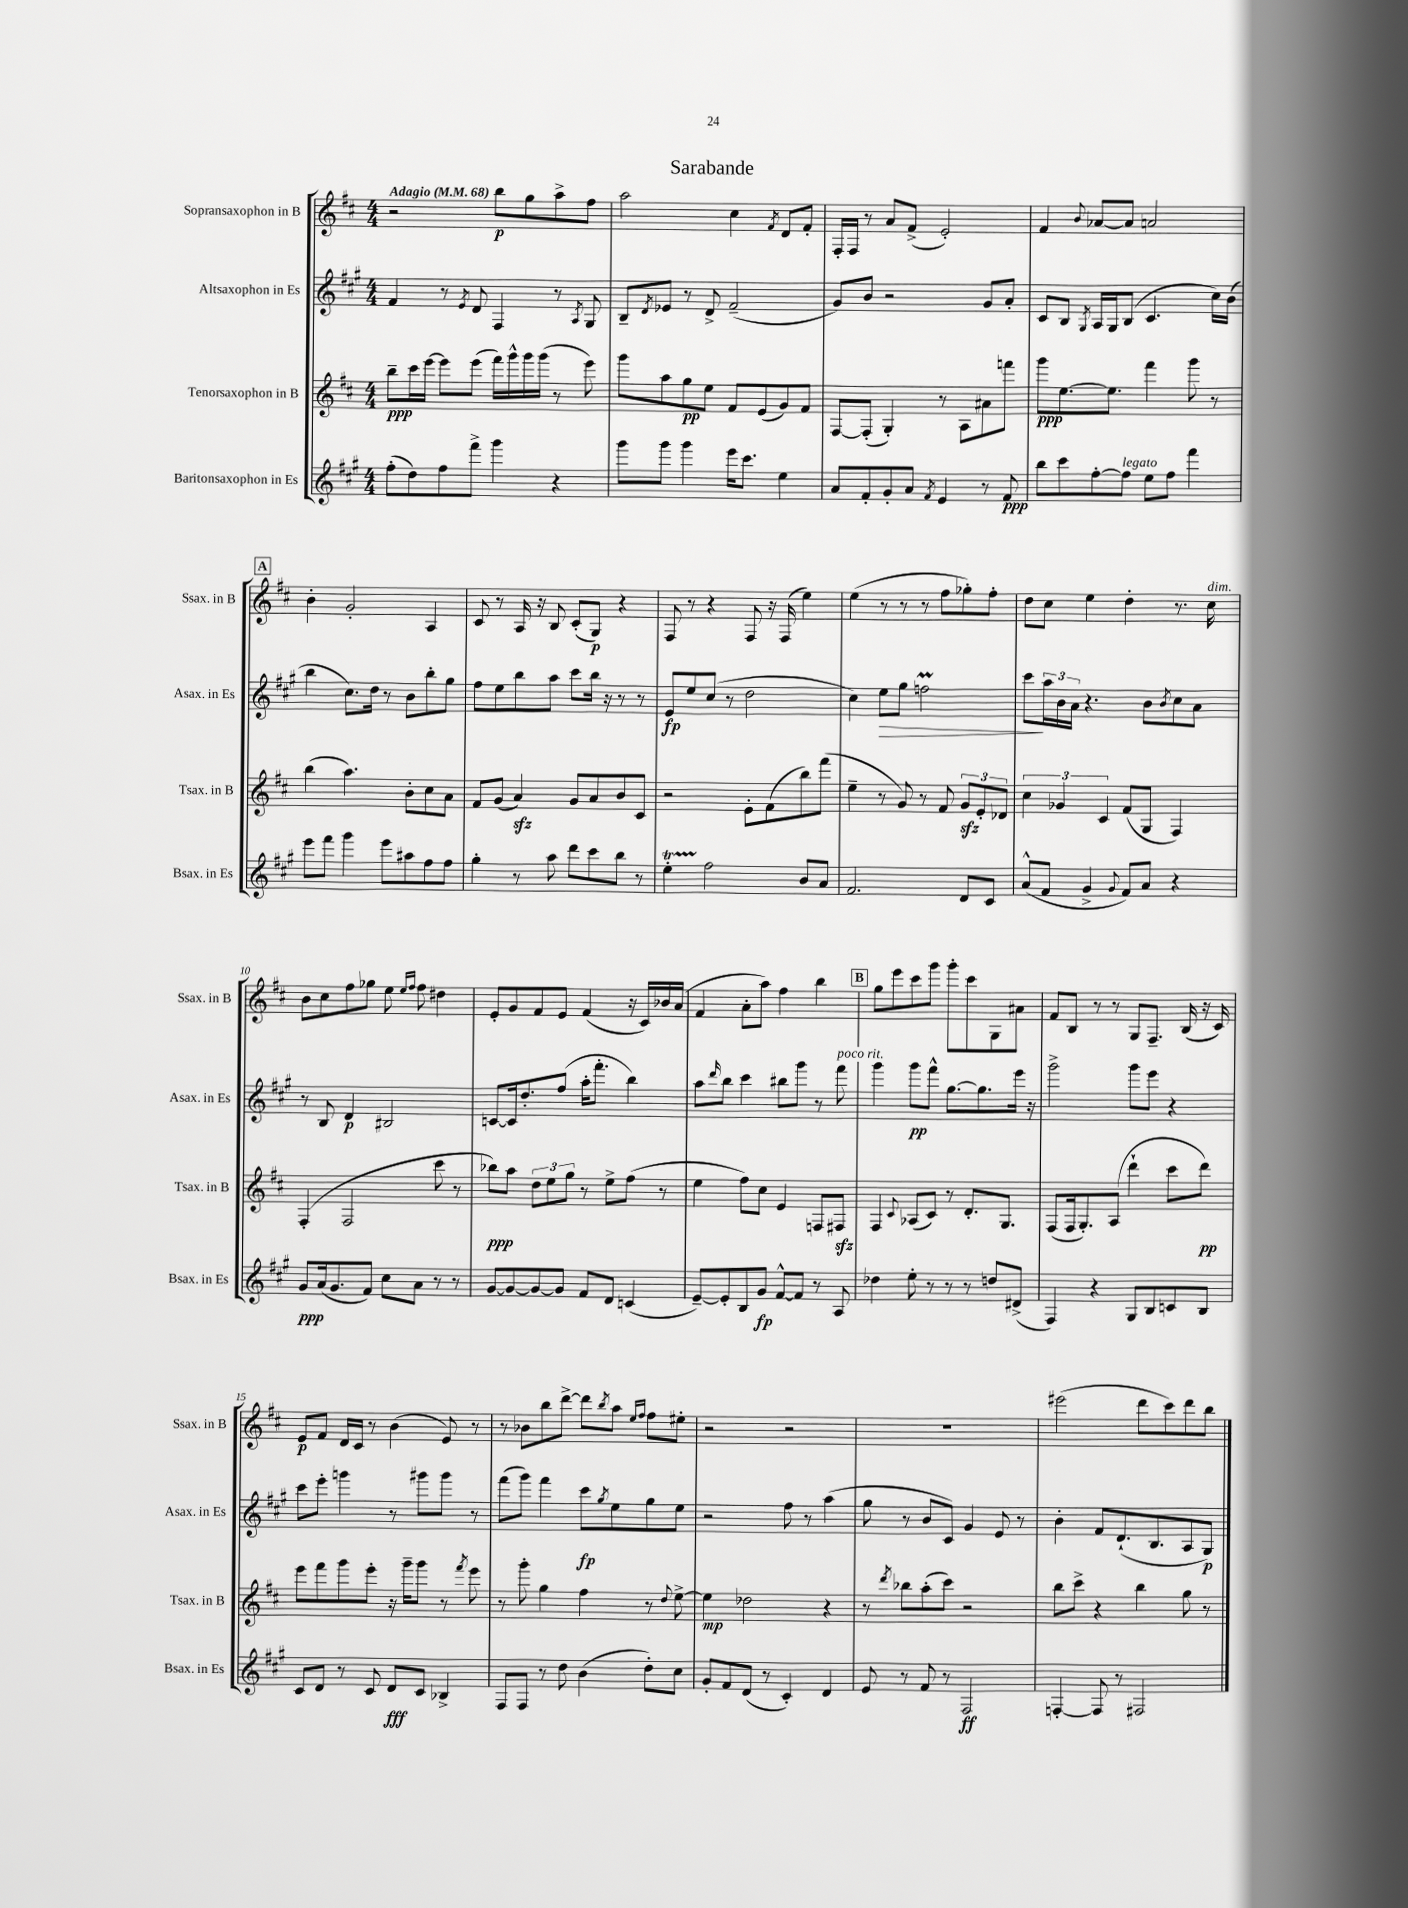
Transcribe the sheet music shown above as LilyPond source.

\header { title = "Sarabande" }
<<
\new StaffGroup <<
\new Staff = "s0" \with { instrumentName = "Sopransaxophon in B" shortInstrumentName = "Ssax. in B" } {
    \clef treble \key d \major \numericTimeSignature \time 4/4 \tempo "Adagio" 4 = 68
    r2 b''8\p g''8 a''8-> fis''8 |
    a''2 cis''4 \acciaccatura { fis'8 } d'8 fis'8-. |
    fis16-. fis16 r8 a'8 fis'8->( e'2-.) |
    fis'4 \appoggiatura { b'8 } aes'8~ aes'8 a'2 |
    \mark \markup { \box "A" } b'4-. g'2-. a4 |
    cis'8 r8 a16 r16 b8 cis'8-.( g8\p) r4 |
    fis8 r8 r4 fis8 r16 fis16( e''4) |
    e''4( r8 r8 r8 fis''8 ges''8-.) fis''8-. |
    d''8 cis''8 e''4 d''4-. r8. cis''16^\markup { \italic "dim." } |
    b'8 cis''8 fis''8 ges''8 e''8 \grace { e''16 fis''16 } fis''8 dis''4 |
    e'8-. g'8 fis'8 e'8 fis'4( r16 cis'16) bes'16 a'16( |
    fis'4 a'8-. a''8) fis''4 b''4 |
    \mark \markup { \box "B" } g''8 e'''8 cis'''8 g'''8 g'''8-. cis'''8 g8 ais'8 |
    fis'8 b8 r8 r8 g8 fis8.-- b16( r16 cis'16) |
    e'8\p fis'8 d'16 cis'16 r8 b'4( e'8) r8 |
    r8 bes'8 b''8 d'''8~-> d'''8 \acciaccatura { b''8 } a''8 \grace { e''16 fis''16 } fis''8 eis''8-. |
    r2 r2 |
    R1 |
    eis'''2( d'''8 cis'''8) d'''8 b''8 \bar "|." |
}
\new Staff = "s1" \with { instrumentName = "Altsaxophon in Es" shortInstrumentName = "Asax. in Es" } {
    \clef treble \key a \major \numericTimeSignature \time 4/4
    fis'4 r8 \acciaccatura { e'8 } d'8 fis4 r8 \acciaccatura { a8 } gis8 |
    b8-- \acciaccatura { d'8 } ees'8 r8 d'8-> fis'2--( |
    gis'8) b'8 r2 gis'8 a'8-. |
    cis'8 b8 \acciaccatura { gis8 } a16 gis16 b8( cis'4. cis''16) b'16( |
    \mark \markup { \box "A" } b''4 cis''8.) d''16 r8 b'8 b''8-. gis''8 |
    fis''8 e''8 b''8 a''8 cis'''8 b''16 r16 r8 r8 |
    e'8\fp e''8 cis''8( r8 d''2 |
    cis''4) e''8\> gis''8 f''2\prall |
    cis'''8\! \tuplet 3/2 { a''16 b'16 a'16 } r4. b'8 \acciaccatura { b'8 } cis''8 a'8 |
    r8 b8 d'4\p bis2 |
    c'8~ c'16 d''8.-. fis''8( a''16-. fis'''8.-. b''4) |
    a''8 \grace { d'''16 } b''8 cis'''4 bis''8 gis'''8 r8 fis'''8^\markup { \italic "poco rit." } |
    \mark \markup { \box "B" } gis'''4 gis'''8\pp fis'''8-^ gis''8.~ gis''8. e'''16 r16 |
    gis'''2-> gis'''8 e'''8 r4 |
    cis'''8 e'''8-. g'''4 r8 gis'''8 gis'''8 r8 |
    fis'''8( gis'''8) fis'''4 cis'''8\fp \acciaccatura { gis''8 } e''8 gis''8 e''8 |
    r2 fis''8 r8 a''4( |
    gis''8 r8 b'8 cis'8) gis'4 e'8 r8 |
    b'4-. fis'8 d'8.-!( b8. a8 gis8\p) \bar "|." |
}
\new Staff = "s2" \with { instrumentName = "Tenorsaxophon in B" shortInstrumentName = "Tsax. in B" } {
    \clef treble \key d \major \numericTimeSignature \time 4/4
    b''8--\ppp cis'''16 e'''16~ e'''8 e'''8( fis'''16) g'''16-^ g'''16 g'''16( r8 e'''8) |
    g'''8 a''8 g''8\pp e''8 fis'8 e'8( g'8) fis'8 |
    fis8~ fis8-.( g4-.) r8 a8 ais'8 f'''8 |
    g'''8\ppp e''8.~ e''8. fis'''4 g'''8 r8 |
    \mark \markup { \box "A" } b''4( a''4.) b'8-. cis''8 a'8 |
    fis'8 g'8( a'4\sfz) g'8 a'8 b'8 cis'8 |
    r2 e'8-. fis'8( b''8) fis'''8( |
    e''4-- r8 g'8) r8 fis'8 \tuplet 3/2 { g'8\sfz e'8-. des'8 } |
    \tuplet 3/2 { cis''4 ges'4 cis'4 } fis'8( g8 fis4) |
    fis4-.( fis2 cis'''8 r8 |
    bes''8\ppp) a''8 \tuplet 3/2 { d''8 e''8 g''8 } r8 e''8-> fis''8( r8 |
    e''4 fis''8) cis''8 e'4 f8 fis8\sfz |
    \mark \markup { \box "B" } fis4 \appoggiatura { cis'8 } aes8( cis'8) r8 d'8.-. g8. |
    fis8( fis16 g8.-.) a8( d'''4-! cis'''8 d'''8\pp) |
    e'''8 fis'''8 g'''8 e'''8-. r16 g'''16-- g'''8 r8 \acciaccatura { fis'''8 } e'''8 |
    r8 g'''8-. g''4 fis''4 r8 \appoggiatura { d''8 } e''8~-> |
    e''4\mp des''2 r4 |
    r8 \acciaccatura { d'''8 } bes''8 a''8-.( cis'''8) r2 |
    b''8 cis'''8-> r4 b''4 g''8 r8 \bar "|." |
}
\new Staff = "s3" \with { instrumentName = "Baritonsaxophon in Es" shortInstrumentName = "Bsax. in Es" } {
    \clef treble \key a \major \numericTimeSignature \time 4/4
    fis''8-.( d''8) fis''8 fis'''8-> gis'''4 r4 |
    gis'''8 gis'''8 gis'''4 e'''16 cis'''8. e''4 |
    a'8 fis'8-. gis'8-. a'8 \acciaccatura { fis'8 } e'4 r8 fis'8\ppp |
    b''8 cis'''8 fis''8~-. fis''8^\markup { \italic "legato" } e''8 fis''8 fis'''4 |
    \mark \markup { \box "A" } e'''8 fis'''8 gis'''4 e'''8 ais''8 fis''8 fis''8 |
    gis''4-. r8 a''8 d'''8 cis'''8 b''8 r8 |
    e''4-.\startTrillSpan fis''2\stopTrillSpan b'8 a'8 |
    fis'2. d'8 cis'8 |
    a'8-^( fis'8 gis'4-> \appoggiatura { gis'8 } fis'8) a'8 r4 |
    gis'8\ppp a'16( gis'8. fis'8) cis''8 a'8 r8 r8 |
    gis'8~ gis'8~ gis'8~ gis'8 fis'8 d'8 c'4( |
    e'8~--) e'8-. b8 gis'8\fp fis'8~-^ fis'8 r8 a8 |
    \mark \markup { \box "B" } des''4 e''8-. r8 r8 r8 d''8 dis'8->( |
    fis4) r4 gis8 b8 c'8 b8 |
    cis'8 d'8 r8 cis'8 d'8\fff cis'8 bes4-> |
    fis8 fis8 r8 d''8 b'4( d''8-.) cis''8 |
    gis'8-. fis'8 d'8( r8 cis'4-.) d'4 |
    e'8 r8 fis'8 r8 fis2\ff |
    f4~-. f8 r8 fis2 \bar "|." |
}
>>
>>
